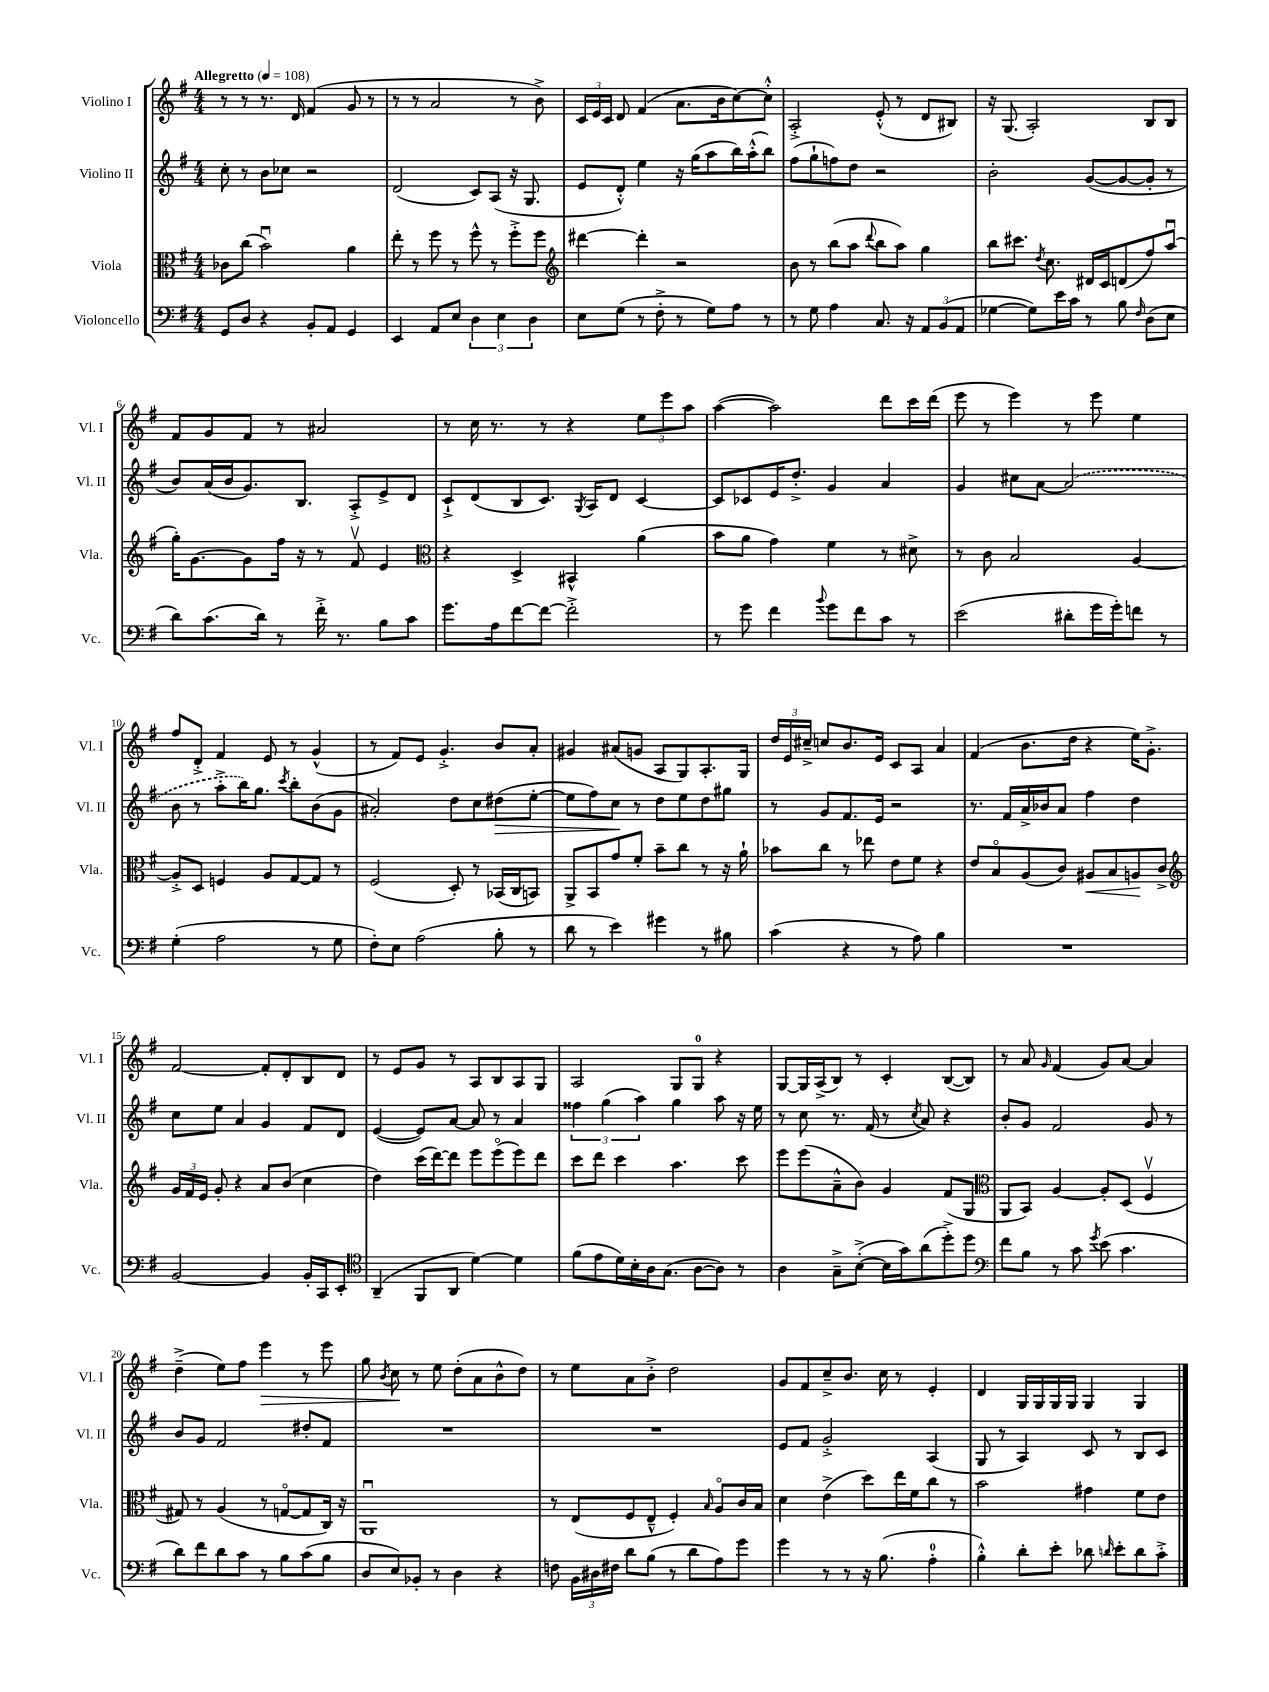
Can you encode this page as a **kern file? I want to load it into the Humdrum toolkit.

**kern	**kern	**kern	**kern
*staff4	*staff3	*staff2	*staff1
*clefF4	*clefC3	*clefG2	*clefG2
*k[f#]	*k[f#]	*k[f#]	*k[f#]
*M4/4	*M4/4	*M4/4	*M4/4
*MM108	*MM108	*MM108	*MM108
8GG/L	8c-\L	8cc'\	8r
8D/J	(8cc\J	8r	8r
4r	2bu\)	8b\L	8.r
.	.	8cc-\J	.
.	.	.	16d/
8BB'/L	.	2r	(4f#/
8AA/J	.	.	.
4GG/	4a\	.	8g/
.	.	.	8r
=	=	=	=
4EE/	8ee'\	(2d/	8r
.	8r	.	8r
8AA/L	8ff#\	.	2a/
8E/J	8r	.	.
6D\	8ff#^^\	8c/L)	.
.	8r	(8A/J	.
6E\	.	.	.
.	8ff#'^\L	16r	8r
.	.	8.G/	.
6D\	.	.	.
.	8ff#\J	.	8b^\)
=	=	=	=
*	*clefG2	*	*
8E\L	[4ddd#\	8e/L	24c/LL
.	.	.	24e/
.	.	.	24c/JJ
(8G\J	.	8d'^^/J)	8d/
8r	4ddd#'\]	4ee\	(4f#/
8F#'^\	.	.	.
8r	2r	16r	8.a\L
.	.	(16gg\LK	.
8G\L)	.	8aa\	.
.	.	.	16b\k
8A\J	.	16bb\L)	[8cc\)
.	.	(16aa'^^\J	.
8r	.	8bb\J)	8cc'^^\]J
=	=	=	=
8r	8b\	(8ff#\L	2A'^/
8G\	8r	8gg`\	.
4A\	(8bb\L	8ff\)	.
.	8aa\J	8dd\J	.
.	8qqddd/	.	.
8.C/	8bb\L	2r	(8e'^^/
.	8aa\J)	.	8r
16r	.	.	.
12AA/L	4gg\	.	8d/L
(12BB/	.	.	.
.	.	.	8B#/J)
12AA/J	.	.	.
=	=	=	=
[4G-\	8bb\L	2b'\	16r
.	.	.	(8.G/
.	8.ccc#\J	.	.
8G-\]L)	.	.	2A'/)
.	8qdd/	.	.
.	8.cc\	.	.
16e\L	.	.	.
16c\JJ	.	.	.
8r	16d#/LL	([8g/L	.
.	16c/J	.	.
8B\	(8d/	8g/_	.
16qqF#/	.	.	.
(8D\L	8ff#/)	8g'/]J	8B/L
8E\J	(8aau/J	8r	8B/J
=	=	=	=
8d\L)	16gg'\LK)	8b/L)	8f#/L
.	[8.g\	.	.
(8.c\	.	(16a/L	8g/
.	.	16b/J	.
.	8g\]	8.g/)	8f#/J
16d\Jk)	.	.	.
8r	16ff#\Jk	.	8r
.	16r	8.B/J	.
16f#'^\	8r	.	2a#/
8.r	.	.	.
.	8f#v/	8A'^/L	.
8B\L	4e/	8e^/	.
8c\J	.	8d/J	.
=	=	=	=
*	*clefC3	*	*
8.g\L	4r	8c`^/L	8r
.	.	(8d/	16cc\
16A\k	.	.	8.r
[8f#\	4D^/	8B/	.
8f#\_J	.	8.c/J)	8r
2f#'^\]	4BB#^^/	.	4r
.	.	8qG/	.
.	.	16A/LK	.
.	.	8d/J	.
.	(4a\	[4c/	12ee\L
.	.	.	12eee\
.	.	.	12aa\J
=	=	=	=
8r	8b\L	8c/]L	([4aa\
8g\	8a\J	8c-/	.
4f#\	4g\)	16e/K	2aa\])
.	.	8.dd'^/J	.
8qqb/	.	.	.
8g\L	4f#\	4g/	.
8f#\	.	.	.
8c\J	8r	4a/	8ddd\L
8r	8d#^\	.	16ccc\L
.	.	.	(16ddd\JJ
=	=	=	=
(2e\	8r	4g/	8eee\
.	8c\	.	8r
.	2B/	8cc#\L	4eee\)
.	.	[8a\J	.
8d#'\L	.	(2a/]	8r
16g\L	.	.	8eee\
16g'\J)	.	.	.
8f\J	[4A/	.	4ee\
8r	.	.	.
=	=	=	=
(4G'\	8A'^/]L	8b\	8ff#/L
.	8D/J	8r	8d'^/J
2A\	4F/	8aa'^\L	4f#/
.	.	16bb\K)	.
.	.	8.gg\J	.
.	8A/L	.	8e/
.	.	8qccc/	.
.	[8G/	8bb'\L	8r
8r	8G/]J	(8b\	(4g^^/
8G\	8r	8g\J	.
=	=	=	=
8F#'\L)	(2F#/	2a#'/)	8r
8E\J	.	.	8f#/L)
(2A\	.	.	8e/J
.	.	.	4.g'^/
.	8D'/)	8dd\L	.
.	8r	8cc\	.
8B'\	(16BB-/LL	(8dd#\	8b/L
.	16C/J	.	.
8r	8BB/J)	[8ee'\J	8a'/J
=	=	=	=
8d\	8AA^/L	8ee\]L	4g#/
8r	8BB/	8ff#\)	.
4e\)	8g/	8cc\J	(8a#/L
.	8f#'/J	8r	8g/J
4g#\	8b~\L	8dd\L	8A/L
.	8cc\J	8ee\	8G/)
8r	8r	8dd\	8.A'/
8B#\	16r	8gg#\J	.
.	16a`\	.	16G/Jk
=	=	=	=
(4c\	8b-\L	8r	24dd/LL
.	.	.	24e/
.	.	.	24cc#~^/JJ
.	8cc\J	8g/L	8cc/L
4r	8r	8.f#/	8.b/
.	8ee-\	.	.
.	.	16e/Jk	16e/Jk
8r	8e\L	2r	8c/L
8A\)	8f#\J	.	8A/J
4B\	4r	.	4a/
=	=	=	=
1r	8e/L	8.r	(4f#/
.	8Bo/	.	.
.	.	16f#/LL	.
.	(8A/	16a^/	8.b\L
.	.	16b-/J	.
.	8c/J)	8a/J	.
.	.	.	16dd\Jk
.	8A#/L	4ff#\	4r
.	8B/	.	.
.	8A/	4dd\	16ee\LK)
.	.	.	8.g'^\J
.	8c^/J	.	.
=	=	=	=
*	*clefG2	*	*
[2BB/	24g/LL	8cc\L	[2f#/
.	24f#/	.	.
.	24e/JJ	.	.
.	8g'/	8ee\J	.
.	4r	4a/	.
4BB/]	8a/L	4g/	8f#'/]L
.	(8b/J	.	8d'/
16BB'/LL	4cc\	8f#/L	8B/
16CC/J	.	.	.
8EE'/J	.	8d/J	8d/J
=	=	=	=
*clefC4	*	*	*
(4AA~/	4dd\)	([4e/	8r
.	.	.	8e/L
8FF#/L	(16ccc\LL	8e/]L)	8g/J
.	[16ddd\J)	.	.
8AA/J	8ddd\]J	[8a/J	8r
[4d\)	8eee\L	8a/]	8A/L
.	(8eeeo\	8r	8B/
4d\]	8eee\)	4a/	8A/
.	8ddd\J	.	8G/J
=	=	=	=
(8f#\L	8ccc\L	6ff##\	2A/
8e\	8ddd\J	.	.
.	.	(6gg\	.
16d\L)	4ccc\	.	.
16B'\	.	.	.
.	.	6aa\)	.
16A\J	.	.	.
(8.G\J	.	.	.
.	4.aa\	4gg\	8G/L
[8A\L	.	.	8G/J
8A\]J)	.	8aa\	4r
8r	8ccc\	16r	.
.	.	16ee\	.
=	=	=	=
4A\	8eee\L	8r	[8G/L
.	(8eee\	8cc\	16G/]L
.	.	.	(16A^/J
8G~^\L	8a~^^\	8.r	8B/J)
([8B'^\J	8b\J)	.	8r
.	.	(16f#/	.
16B\]LL	4g/	8r	4c'/
16g\J)	.	.	.
.	.	8qcc/	.
(8a\	.	8a/)	.
8dd'^\)	(8f#/L	4r	([8B/L
8dd\J	8G/J	.	8B/]J)
=	=	=	=
*clefF4	*clefC3	*	*
8f#\L	8AA/L	8b'/L	8r
8B\J	8BB/J)	8g/J	8a/
.	.	.	16qqg/
8r	[4A/	2f#/	(4f#/
8c\	.	.	.
8qg/	.	.	.
(8e\	8A'/]L	.	8g/L)
4.c\	(8D/J	.	[8a/J
.	4F#v/	8g/	4a/]
.	.	8r	.
=	=	=	=
8d\L)	8G#/)	8b/L	(4dd~^\
8f#\	8r	8g/J	.
8d\	(4A/	2f#/	8ee\L)
8c\J	.	.	8ff#\J
8r	8r	.	4eee\
8B\L	[8Go/L	.	.
(8c\	8G/]	8dd#'/L	8r
8B\J	16C/Jk)	8f#/J	8eee\
.	16r	.	.
=	=	=	=
8D/L	1AAu	1r	8gg\
.	.	.	8qb/
8E/)	.	.	8cc\
8BB-'/J	.	.	8r
8r	.	.	8ee\
4D\	.	.	(8dd'\L
.	.	.	8a\
4r	.	.	8b^^\
.	.	.	8dd\J)
=	=	=	=
8F\	8r	1r	8r
24BB\LL	(8E/L	.	8ee\L
24D#\	.	.	.
24F#\JJ	.	.	.
8d\L	8F#/	.	8a\
(8B\J	8E~^^/J	.	8b'^\J
8r	4F#'/)	.	2dd\
8d\L	.	.	.
.	16qqB/	.	.
8A\)	8Ao/L	.	.
8g\J	16c/L	.	.
.	16B/JJ	.	.
=	=	=	=
4g\	4d\	8e/L	8g/L
.	.	8f#/J	8f#/
8r	(4e^\	2g'^/	8cc~^/
8r	.	.	8.b/J
16r	8dd\L)	.	.
(8.B\	.	.	16cc\
.	16ee\L	.	8r
.	16f#\J	.	.
4A'\	8cc\J	(4A/	4e'/
.	8r	.	.
=	=	=	=
4B'^^\)	2b\	8G/	4d/
.	.	8r	.
8d'\L	.	4A/)	16G/LL
.	.	.	16G/
8e'\J	.	.	16G/
.	.	.	16G/JJ
8d-\	4g#\	8c/	4G/
16qqd/	.	.	.
8e'\L	.	8r	.
8d\	8f#\L	8B/L	4G/
8c'^\J	8e\J	8c/J	.
==	==	==	==
*-	*-	*-	*-
